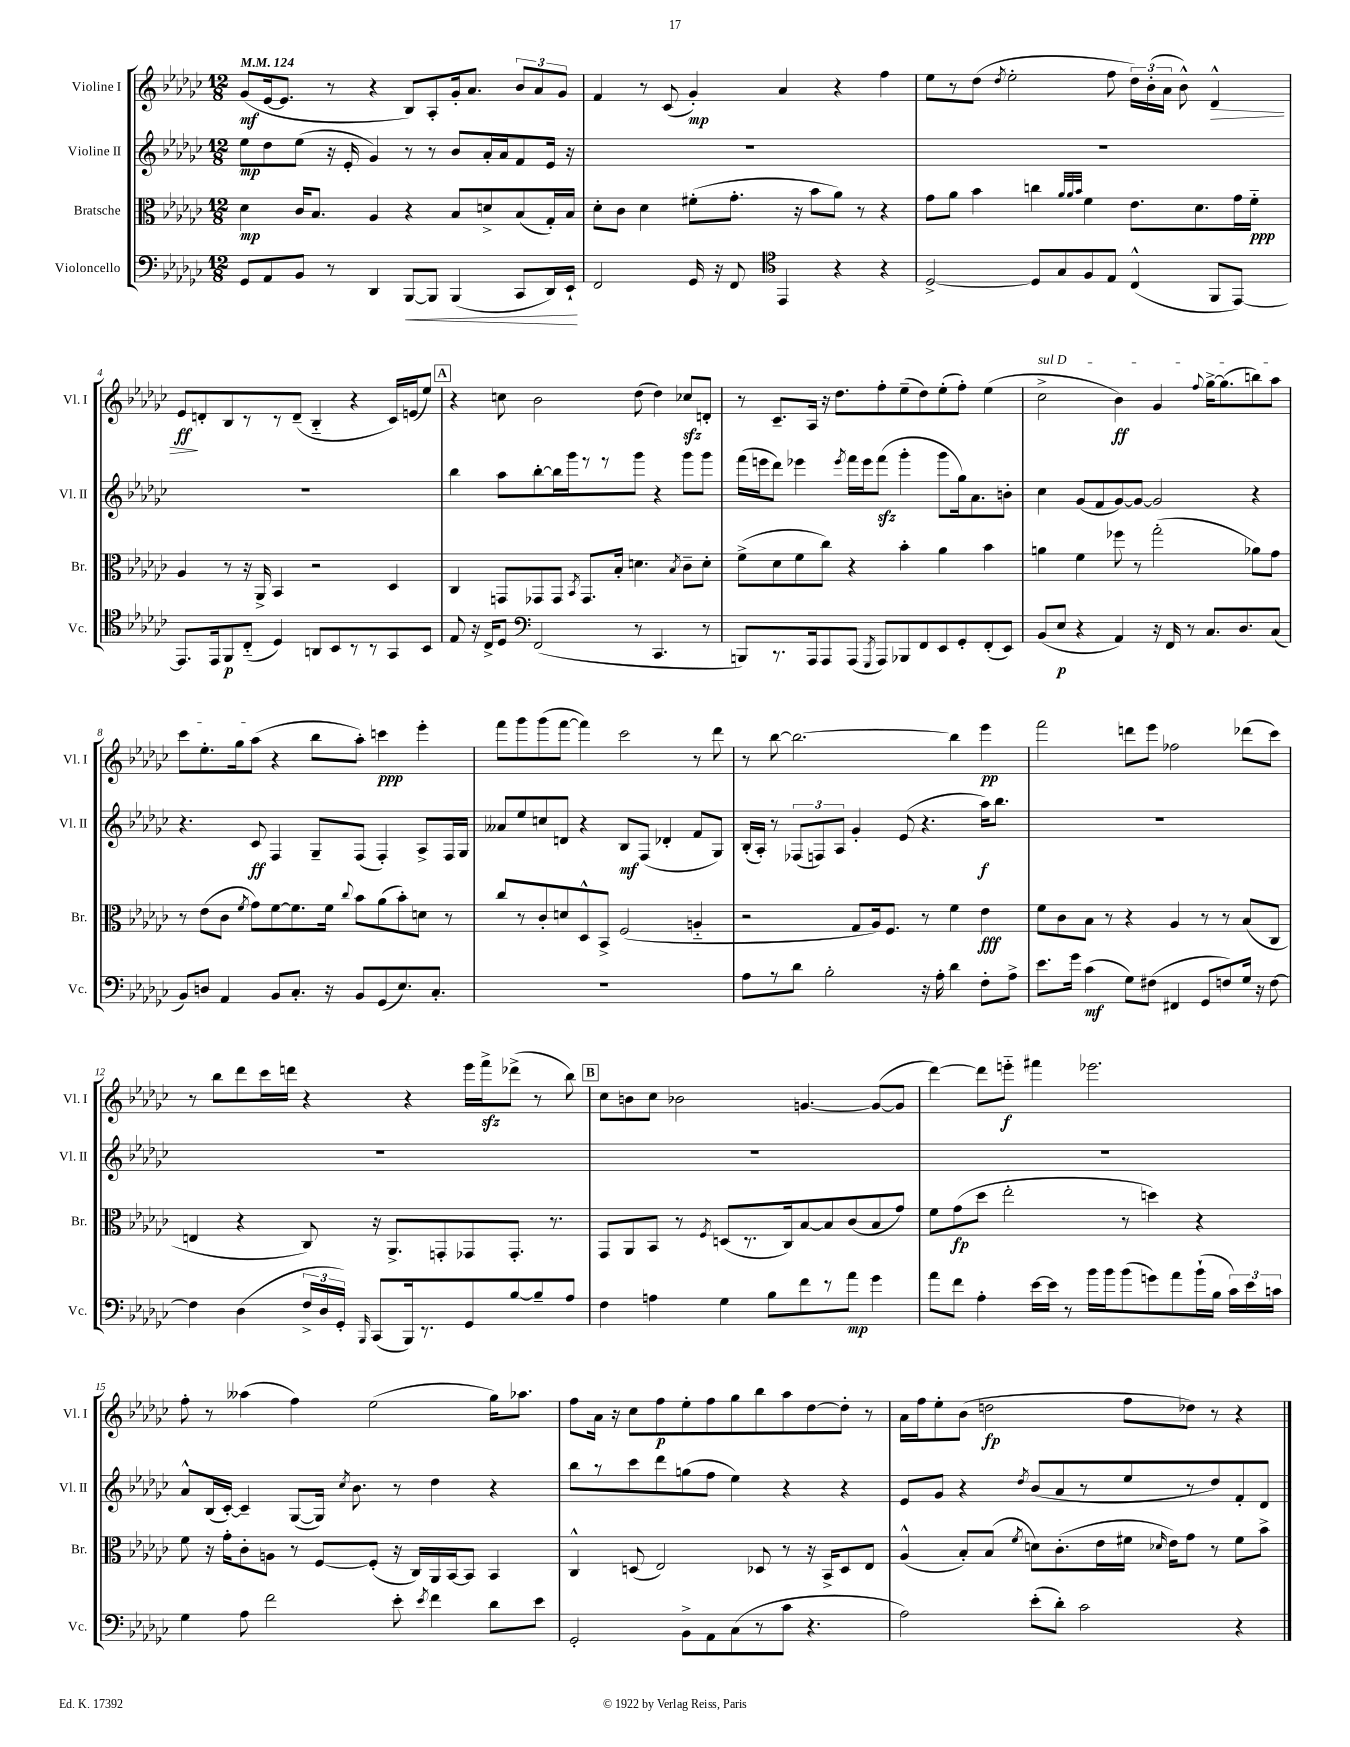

**kern	**kern	**kern	**kern
*staff4	*staff3	*staff2	*staff1
*clefF4	*clefC3	*clefG2	*clefG2
*k[b-e-a-d-g-c-]	*k[b-e-a-d-g-c-]	*k[b-e-a-d-g-c-]	*k[b-e-a-d-g-c-]
*M12/8	*M12/8	*M12/8	*M12/8
*MM124	*MM124	*MM124	*MM124
8GG-	4d-	8ee-	(8g-
8AA-	.	8dd-	[16e-
.	.	.	8.e-]
8BB-	16c-	(8ee-	.
.	8.B-	.	.
8r	.	16r	8r
.	.	16e-'	.
4DD-	4A-	4g-)	4r
[8BBB-	4r	8r	8B-)
8BBB-]	.	8r	8A-'
(4BBB-	8B-	8b-	16g-'
.	.	.	8.a-
.	8d^	16a-'	.
.	.	16a-	.
8CC-	(8B-	8f	12b-
.	.	.	12a-
16DD-)	16G-')	16e-	.
.	.	.	12g-
16EE-`	16B-	16r	.
=	=	=	=
2FF	8d-'	1.r	4f
.	8c-	.	.
.	4d-	.	8r
.	.	.	(8c-
16GG-	(8f#'	.	4g-')
16r	.	.	.
8FF	8.g-'	.	.
*clefC4	*	*	*
4EE-	.	.	4a-
.	16r	.	.
.	8b-	.	.
4r	8a-)	.	4r
.	8r	.	.
4r	4r	.	4ff
=	=	=	=
[2D-^	8g-	1.r	8ee-
.	8a-	.	8r
.	4b-	.	(8dd-
.	.	.	8qdd-
.	.	.	2ee-'
8D-]	4cc	.	.
8G-	.	.	.
.	32qqa-	.	.
.	32qqa-	.	.
.	32qqb-	.	.
8F	4f	.	.
8E-	.	.	8ff
(4C-^^	8.e-	.	24dd-)
.	.	.	(24b-'
.	.	.	24a-
.	.	.	8b-^^)
.	8.d-	.	.
8FF	.	.	4d-^^
[8EE-)	16g-	.	.
.	16f'~	.	.
=	=	=	=
8.EE-]	4A-	1.r	8e-
.	.	.	8d'
16EE-	.	.	.
8FF	8r	.	8B-
(8C-'~	16r	.	8r
.	16AA-^	.	.
4D-)	4BB-	.	8r
.	.	.	(8d~
8AA	2r	.	4B-'~
8BB-	.	.	.
8r	.	.	4r
8r	.	.	.
8GG-	4D-	.	16c-)
.	.	.	(16e
8BB-	.	.	8ee-)
=	=	=	=
8E-	4C-	4bb-	4r
16r	.	.	.
16C-^	.	.	.
8D-	8GG	8aa-	8cc
*clefF4	*	*	*
(2FF	8GG-	[8bb-'	2b-
.	8GG-	16bb-]	.
.	.	16ggg-	.
.	8qBB-	.	.
.	8.GG-	8r	.
.	.	8r	.
.	16B-'	.	.
8r	4.d	8ggg-	(8dd-
4.CC-	.	4r	4dd-)
.	8qB-	.	.
.	8c-~	8ggg-	8cc-
8r	8d'	8ggg-	8d'
=	=	=	=
8BBB)	(8f^	(16fff	8r
.	.	16eee	.
8.r	8d-	8ddd-)	8.c-~
.	8f	4eee-	.
16AAA-	.	.	16A-
8AAA-	8cc-)	.	16r
.	.	.	8.dd-
.	.	8qeee-	.
(8AAA-	4r	16fff	.
.	.	16eee-	.
8qGGG-	.	.	.
8AAA-)	.	(8fff	8ff'
8BBB-	4b-'	4ggg-'	(8ee-~
8FF	.	.	8dd-)
8EE-	4a-	8ggg-	(8ee-'
8GG-'	.	16gg-)	8ff')
.	.	8.a-	.
(8FF'	4b-	.	(4ee-
8EE-)	.	8b'	.
=	=	=	=
(8BB-	4a	4cc-	2cc-^
8E-	.	.	.
4r	4f	(8g-	.
.	.	8f	.
4AA-)	8ff-	[8g-)	4b-)
.	8r	8g-_	.
16r	(2gg-'	2g-]	4g-
16FF	.	.	.
8r	.	.	.
.	.	.	8qqff
8.C-	.	.	[16gg-^
.	.	.	(8.gg-]
8.D-	.	.	.
.	8a-)	4r	8bb)
(8C-	8g-	.	8aa-
=	=	=	=
8BB-)	8r	4.r	8ccc-
8D	(8e-	.	8.ee-'
4AA-	8c-	.	.
.	.	.	16gg-
.	8qf	.	.
.	8g-)	8c-	(8aa-
8BB-	[8f	4F	4r
8.C-'	8.f]	.	.
.	.	8G-~	8bb-
16r	16f	.	.
.	8qqcc-	.	.
8BB-	8b-	(8F	8aa-')
(8GG-	(8a-	4F')	4ccc
8.E-)	8b-')	.	.
.	8d	8A-^	4eee-'
8.C-'	.	.	.
.	8r	16F	.
.	.	16G-	.
=	=	=	=
1.r	8cc-	8a--	8fff
.	8r	8ee-	8ggg-
.	8c-'	8cc	(8ggg-
.	8d	8d	[8fff
.	8D-^^	4r	4fff])
.	8BB-^	.	.
.	(2F	8B-	2ccc-
.	.	(8F	.
.	.	4d-'	.
.	4A'~	8f	8r
.	.	8G-)	8ddd-
=	=	=	=
8A-	2r	(16B-'	8r
.	.	16A-')	.
8r	.	8r	[8bb-
8d-	.	(12F-	2.bb-_
.	.	12F)	.
2B-'	.	.	.
.	.	12A-	.
.	8G-	4g-'	.
.	16A-)	.	.
.	8.F	.	.
.	.	(8e-	.
16r	8r	4.r	.
16A-'	.	.	.
4d-	4f	.	4bb-]
8F'	4e-	16aa-)	4eee-
.	.	8.bb-	.
8A-^	.	.	.
=	=	=	=
8.e-	8f	1.r	2fff
.	8c-	.	.
16g-	.	.	.
(4c-	8B-	.	.
.	8r	.	.
8G-)	4r	.	8ddd
(8F#	.	.	8eee-
4FF#	4A-	.	2ff-
8GG-	8r	.	.
8F)	8r	.	.
16G-	(8B-	.	(8ddd-
16r	.	.	.
[8F	8C-	.	8ccc-)
=	=	=	=
4F]	4E	1.r	8r
.	.	.	8bb-
(4D-	4r	.	8ddd-
.	.	.	16ccc-
.	.	.	16ddd
24F^	8C-)	.	4r
24D-	.	.	.
24GG-')	.	.	.
16qqBBB-	.	.	.
(8CC-	16r	.	.
.	8.AA-^	.	.
16BBB-)	.	.	4r
8.r	.	.	.
.	8GG'	.	.
8GG-	8GG-	.	16eee-
.	.	.	16fff^
[8B-	8.GG-'	.	(8ddd-^
8B-~]	.	.	8r
.	8.r	.	.
8A-	.	.	8bb-)
=	=	=	=
4F	8GG-	1.r	8cc-
.	8AA-	.	8b
4A	8BB-	.	8cc-
.	8r	.	2b-
.	8qF	.	.
4G-	(8D	.	.
.	8.r	.	.
8B-	.	.	.
.	16C-)	.	.
8f	[8B-	.	[4.g
8r	8B-]	.	.
8a-	(8c-	.	.
4g-	8B-	.	(8g_
.	8g-)	.	8g]
=	=	=	=
8a-	8f	1.r	[4ddd-)
8f	(8g-	.	.
4A-'	8dd-	.	8ddd-]
.	2ee-'	.	8eee'~
[16e-	.	.	4fff#
16e-]	.	.	.
8r	.	.	.
16b-	.	.	2.eee-
16b-	.	.	.
(8b-	8r	.	.
8g)	4dd)	.	.
8a-	.	.	.
(16b-`	4r	.	.
16B-	.	.	.
24c-)	.	.	.
24e-	.	.	.
24c	.	.	.
=	=	=	=
4G-	8f	8a-^^	8ff'
.	16r	(16B-	8r
.	16g-'	[16c-')	.
8A-	8c-'	4c-~]	(4aa--
2f	8A	.	.
.	8r	([8G-	4ff)
.	[8F	16G-])	.
.	.	8qcc-	.
.	.	8.b-	.
.	(8F']	.	(2ee-
8e-'	16r	8r	.
.	16C-)	.	.
8qe-	.	.	.
4f	16AA-	4dd-	.
.	[16BB-	.	.
.	8BB-]	.	.
8d-	4BB-	4r	16gg-)
.	.	.	8.aa-
8e-	.	.	.
=	=	=	=
2GG-'	4C-^^	8bb-	8ff
.	.	8r	16a-
.	.	.	16r
.	(8D	8ccc-	8cc-
.	2E-)	8ddd-	8ff
8BB-^	.	(8gg	8ee-'
8AA-	.	8ff	8ff
(8C-	.	4ee-)	8gg-
8r	8D-	.	8bb-
8c-	8r	4r	8aa-
4.r	16r	.	[8dd-
.	16BB-^	.	.
.	8D-	4r	8dd-']
.	8E-	.	8r
=	=	=	=
2A-)	(4A-^^	8e-	16a-
.	.	.	16ff
.	.	8g-	8ee-'
.	8B-')	4r	(8b-
.	(8B-	.	2dd
.	8qf	8qdd-	.
(8e-'	8d)	(8b-	.
8d-')	(8.c-'	8a-	.
2c-	.	8r	.
.	16e-	.	.
.	16f#	8ee-	8ff
.	16qqd-	.	.
.	16e-)	.	.
.	8g-	8r	8dd-)
.	8r	8dd-)	8r
4r	8f#	8f'	4r
.	8b-^	8d-	.
==	==	==	==
*-	*-	*-	*-
